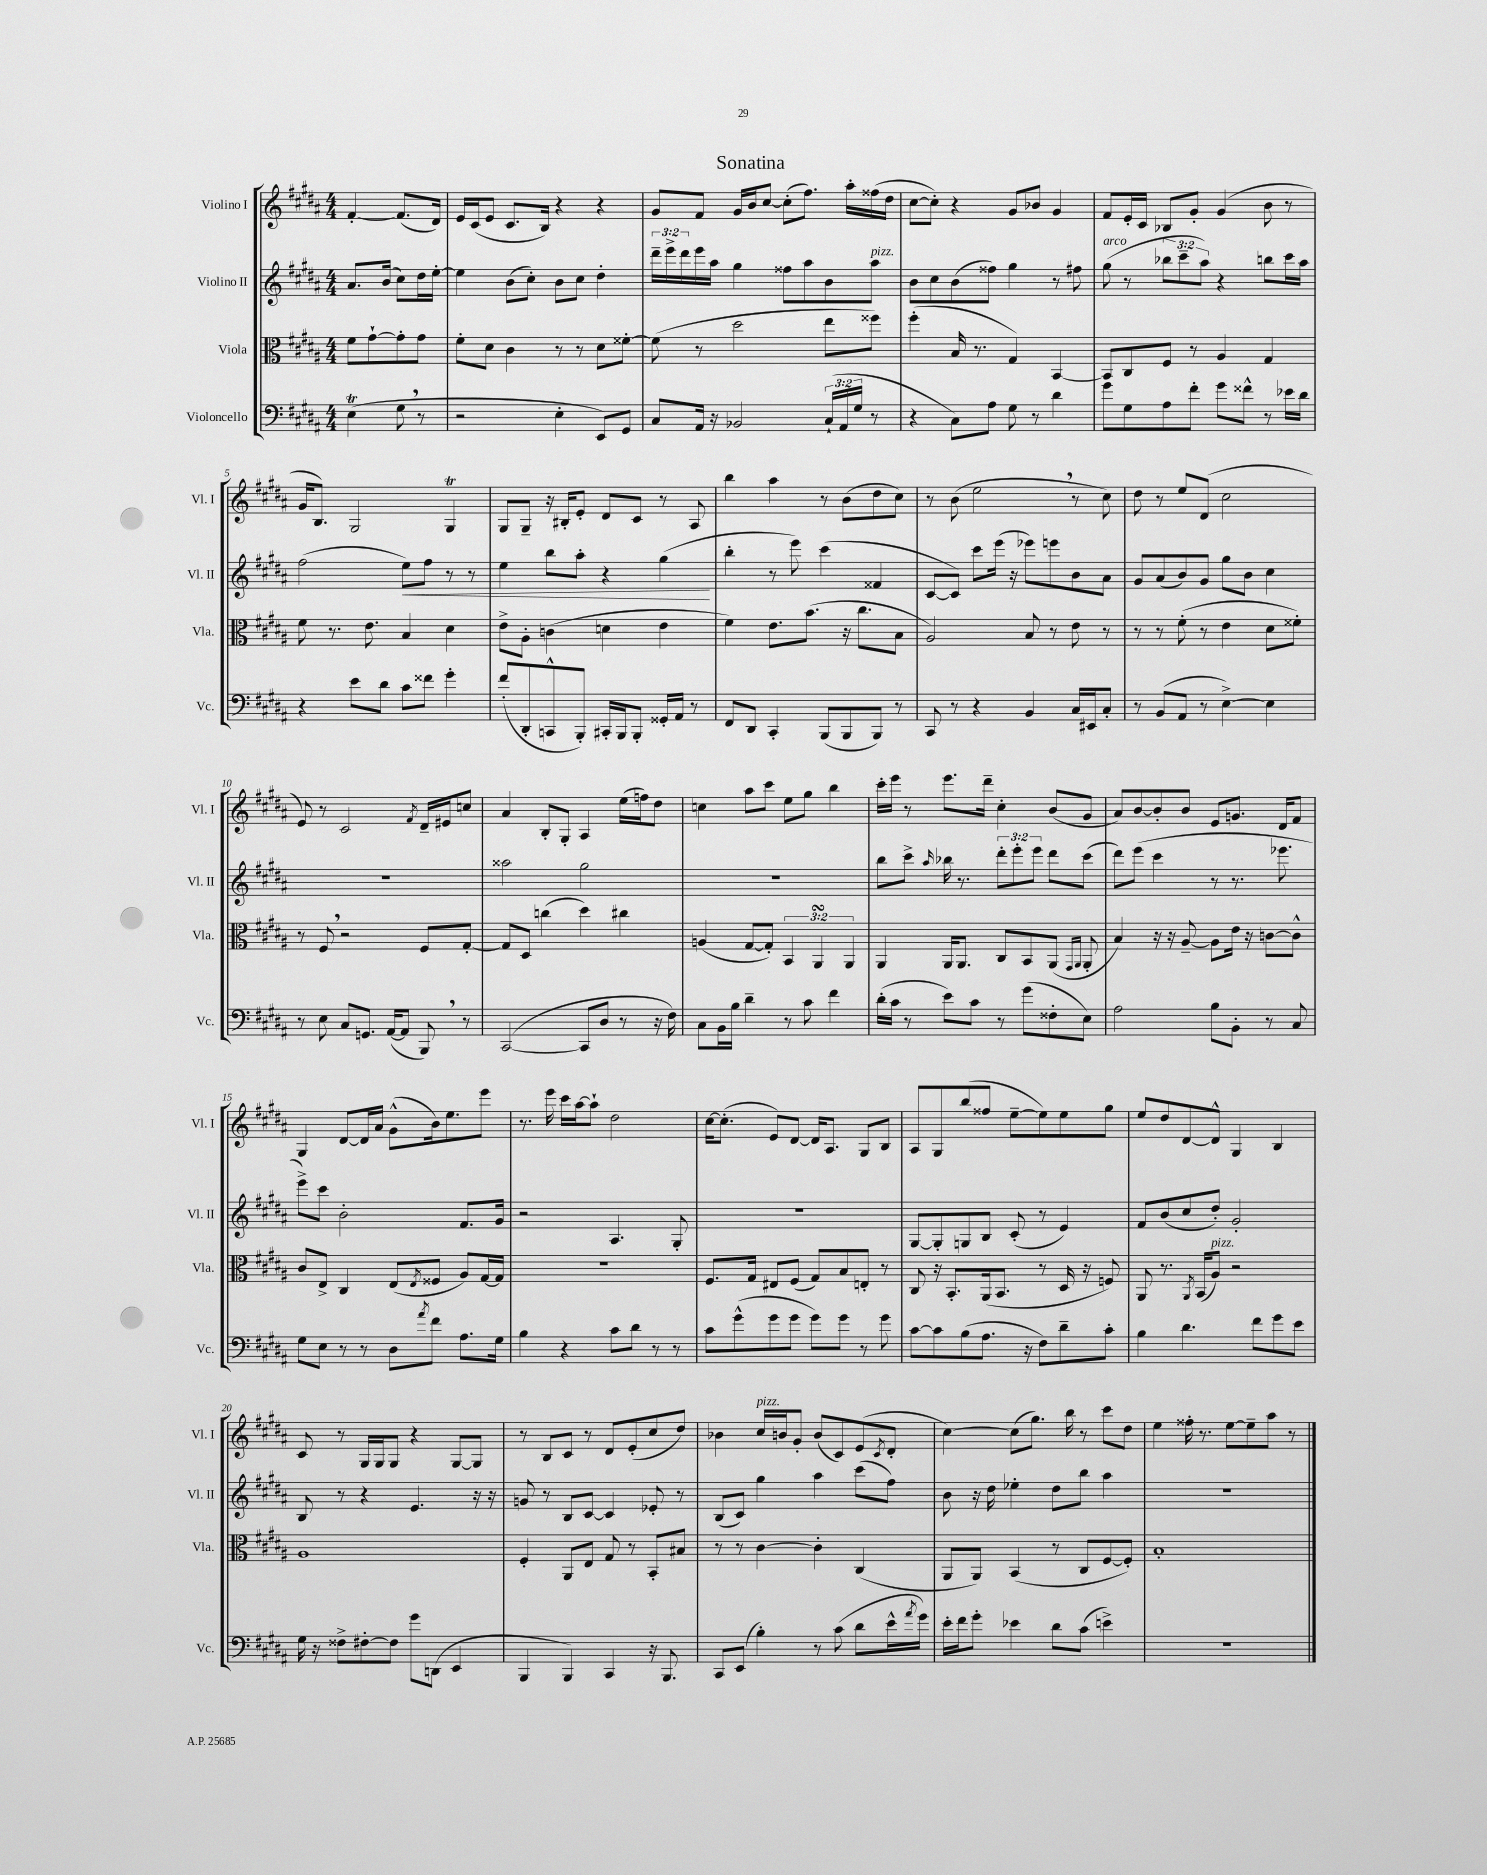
\header { title = "Sonatina" }
<<
\new StaffGroup <<
\new Staff = "s0" \with { instrumentName = "Violino I" shortInstrumentName = "Vl. I" } {
    \clef treble \key b \major \numericTimeSignature \time 4/4 \partial 2
    fis'4~-. fis'8.( dis'16) |
    e'16 cis'16( e'8 cis'8. b16) r4 r4 |
    gis'8 fis'8 gis'16 b'16 cis''8~ cis''8-.( fis''8.) ais''16-. fisis''16( dis''16 |
    cis''8~ cis''8-.) r4 gis'8 bes'8 gis'4 |
    fis'8 e'16-. cis'16 bes8 gis'8-. gis'4( b'8 r8 |
    gis'16 b8.) gis2 gis4\trill |
    gis8 gis8-- r16 bis16-. e'8-. dis'8 cis'8 r8 ais8 |
    b''4 ais''4 r8 b'8( dis''8 cis''8) |
    r8 b'8( e''2 \breathe r8 cis''8) |
    dis''8 r8 e''8 dis'8( cis''2 |
    e'8) r8 cis'2 \acciaccatura { fis'8 } dis'16-- eis'16 c''8 |
    ais'4 b8-. gis8-. ais4 e''16( f''16) dis''8 |
    c''4 ais''8 cis'''8 e''8 gis''8 b''4 |
    cis'''16-. e'''16 r8 e'''8. dis'''16-- cis''4-. b'8( gis'8 |
    ais'8) b'8~ b'8-. b'8 e'8 g'8. dis'16 fis'8 |
    gis4 dis'8~ dis'16 ais'16 gis'8-^( b'16) e''8. e'''8 |
    r8. e'''16 cis'''16 ais''16~ ais''8-! dis''2 |
    cis''16~ cis''8.-.( e'8) dis'8~ dis'16 ais8. gis8 b8 |
    ais8 gis8 b''8( fisis''8 e''8~-- e''8) e''8 gis''8 |
    e''8 dis''8 dis'8~ dis'8-^ gis4 b4 |
    cis'8 r8 gis16 gis16 gis8 r4 gis8~ gis8 |
    r8 b8 cis'8 r8 dis'8 e'8-.( cis''8 dis''8) |
    bes'4 cis''16^\markup { \italic "pizz." } b'16 gis'8-. b'8( cis'8) e'8( \acciaccatura { cis'8 } dis'8-. |
    cis''4~) cis''8( gis''8.) b''16 r8 cis'''8 dis''8 |
    e''4 fisis''16-. r8. e''8~ e''8-- ais''8 r8 \bar "|." |
}
\new Staff = "s1" \with { instrumentName = "Violino II" shortInstrumentName = "Vl. II" } {
    \clef treble \key b \major \numericTimeSignature \time 4/4 \override Staff.TupletNumber.text = #tuplet-number::calc-fraction-text \partial 2
    ais'8. b'16( cis''8) dis''16 e''16~-. |
    e''4 b'8( cis''8-.) b'8 cis''8 dis''4-. |
    \tuplet 3/2 { dis'''16-- e'''16-> dis'''16 } e'''16 ais''16 gis''4 fisis''8 ais''8 b'8 ais''8^\markup { \italic "pizz." } |
    b'8 cis''8 b'8( fisis''8) gis''4 r8 fis''8 |
    gis''8^\markup { \italic "arco" }( r8 \tuplet 3/2 { bes''8 cis'''8-- ais''8) } r4 b''8 cis'''16 ais''16 |
    fis''2( e''8\<) fis''8 r8 r8 |
    e''4 b''8 ais''8-. r4 gis''4\!( |
    b''4-. r8 e'''8) cis'''4( fisis'4 |
    cis'8~ cis'8) cis'''8 e'''16( r16 ees'''8) e'''8 b'8 ais'8 |
    gis'8 ais'8( b'8) gis'8 gis''8 b'8 cis''4 |
    R1 |
    aisis''2 gis''2 |
    R1 |
    b''8 cis'''8-> \grace { ais''16 } bes''16 r8. \tuplet 3/2 { dis'''8-. e'''8-. e'''8 } dis'''8 cis'''8( |
    dis'''8) e'''8( cis'''4 r8 r8. ees'''8. |
    e'''8->) cis'''8 b'2-. fis'8. gis'16 |
    r2 ais4. gis8-. |
    R1 |
    gis8~ gis8-. g8 b8 cis'8-.( r8 e'4) |
    fis'8 b'8( cis''8 dis''8-.) gis'2-. |
    b8 r8 r4 e'4. r16 r16 |
    g'8 r8 b8 cis'8~ cis'4 ees'8-. r8 |
    b8( cis'8) gis''4 ais''4 cis'''8( fis''8) |
    b'8 r16 dis''16 ees''4-. dis''8 b''8 ais''4 |
    R1 \bar "|." |
}
\new Staff = "s2" \with { instrumentName = "Viola" shortInstrumentName = "Vla." } {
    \clef alto \key b \major \numericTimeSignature \time 4/4 \override Staff.TupletNumber.text = #tuplet-number::calc-fraction-text \partial 2
    fis'8 gis'8~-! gis'8-. gis'8 |
    fis'8-. dis'8 cis'4 r8 r8 dis'8 fisis'8~-. |
    fisis'8( r8 dis''2 e''8 fisis''8) |
    fis''4-.( b16 r8. gis4) b,4~ |
    b,8 cis8 fis8 r8 ais4 gis4 |
    fis'8 r8. e'8. b4 dis'4 |
    e'8-> ais8-. c'4( d'4 e'4 |
    fis'4) e'8. b'8.( r16 cis''8. b8 |
    ais2) b8 r8 e'8 r8 |
    r8 r8 fis'8-.( r8 e'4 dis'8 fisis'8-.) |
    r8 fis8 \breathe r2 fis8 gis8~-. |
    gis8 dis8 c''4( dis''4) cis''4 |
    a4( gis8~ gis8-.) \tuplet 3/2 { b,4 ais,4\turn ais,4 } |
    ais,4 ais,16 ais,8. cis8 b,8 ais,8( \grace { gis,16 ais,16 } ais,8-. |
    b4) r16 r16 ais8~-- ais8 e'16 r16 c'8~ c'8-^ |
    cis'8 e8-> cis4 e8( \acciaccatura { e8 } fisis8 ais8) gis16~ gis16 |
    R1 |
    fis8. gis16 eis8 fis8( gis8) b8 e8-. r8 |
    cis8 r16 b,8.-. ais,16( b,8. r8 dis16 r16 f8) |
    ais,8 r8. \acciaccatura { ais,8 } b,16( ais8^\markup { \italic "pizz." }) r2 |
    ais1 |
    fis4-. ais,8 e8 gis8 r8 b,8-. bis8 |
    r8 r8 cis'4~ cis'4-. cis4( |
    ais,8 ais,8) b,4( r8 cis8 fis8~ fis8-.) |
    b1-. \bar "|." |
}
\new Staff = "s3" \with { instrumentName = "Violoncello" shortInstrumentName = "Vc." } {
    \clef bass \key b \major \numericTimeSignature \time 4/4 \override Staff.TupletNumber.text = #tuplet-number::calc-fraction-text \partial 2
    e4\trill( gis8 \breathe r8 |
    r2 e4-. e,8) gis,8 |
    cis8 ais,16 r16 bes,2 \tuplet 3/2 { cis16-!( ais,16 gis16 } r8 |
    r4 cis8) ais8 gis8 r8 dis'4 |
    gis'8 gis8 ais8 fis'8-. gis'8 fisis'8-^ r8 ees'16 dis'16 |
    r4 e'8 dis'8 cis'8 fisis'8 gis'4-. |
    fis'8-.( dis,8-. c,8-^ b,,8-.) cis,16-. b,,16 b,,8-. gisis,16-. ais,16 r8 |
    fis,8 dis,8 cis,4-. b,,8( b,,8 b,,8) r8 |
    cis,8 r8 r4 b,4 cis16 eis,16 cis8-. |
    r8 b,8( ais,8 r8 e4~->) e4 |
    r8 e8 cis8 g,8. ais,16~( ais,8 b,,8) \breathe r8 |
    cis,2~( cis,8 dis8 r8 r16 fis16) |
    cis8 b,16 b16 dis'4-- r8 cis'8 fis'4 |
    dis'16-.( cis'16 r8 e'8) cis'8 r8 gis'8( fisis8-. e8) |
    ais2 b8 b,8-. r8 cis8 |
    gis8 e8 r8 r8 dis8 \acciaccatura { ais'8 } fis'8 ais8. gis16 |
    b4 r4 cis'8 dis'8 r8 r8 |
    cis'8 gis'8-^( gis'8 gis'8 gis'8) gis'8 r8 gis'8 |
    cis'8~ cis'8 b8( ais8. r16 fis8) dis'8-- cis'8-. |
    b4 dis'4. fis'8 gis'8 e'8 |
    gis16 r16 fisis8-> fis8~-. fis8 gis'8 d,8( e,4 |
    b,,4 b,,4) cis,4 r16 b,,8. |
    cis,8 e,8( b4-.) r8 cis'8( dis'8 e'16-^ \acciaccatura { ais'8 } gis'16) |
    e'16-. fis'16 gis'8-. ees'4 dis'8 cis'8( e'4->) |
    R1 \bar "|." |
}
>>
>>
